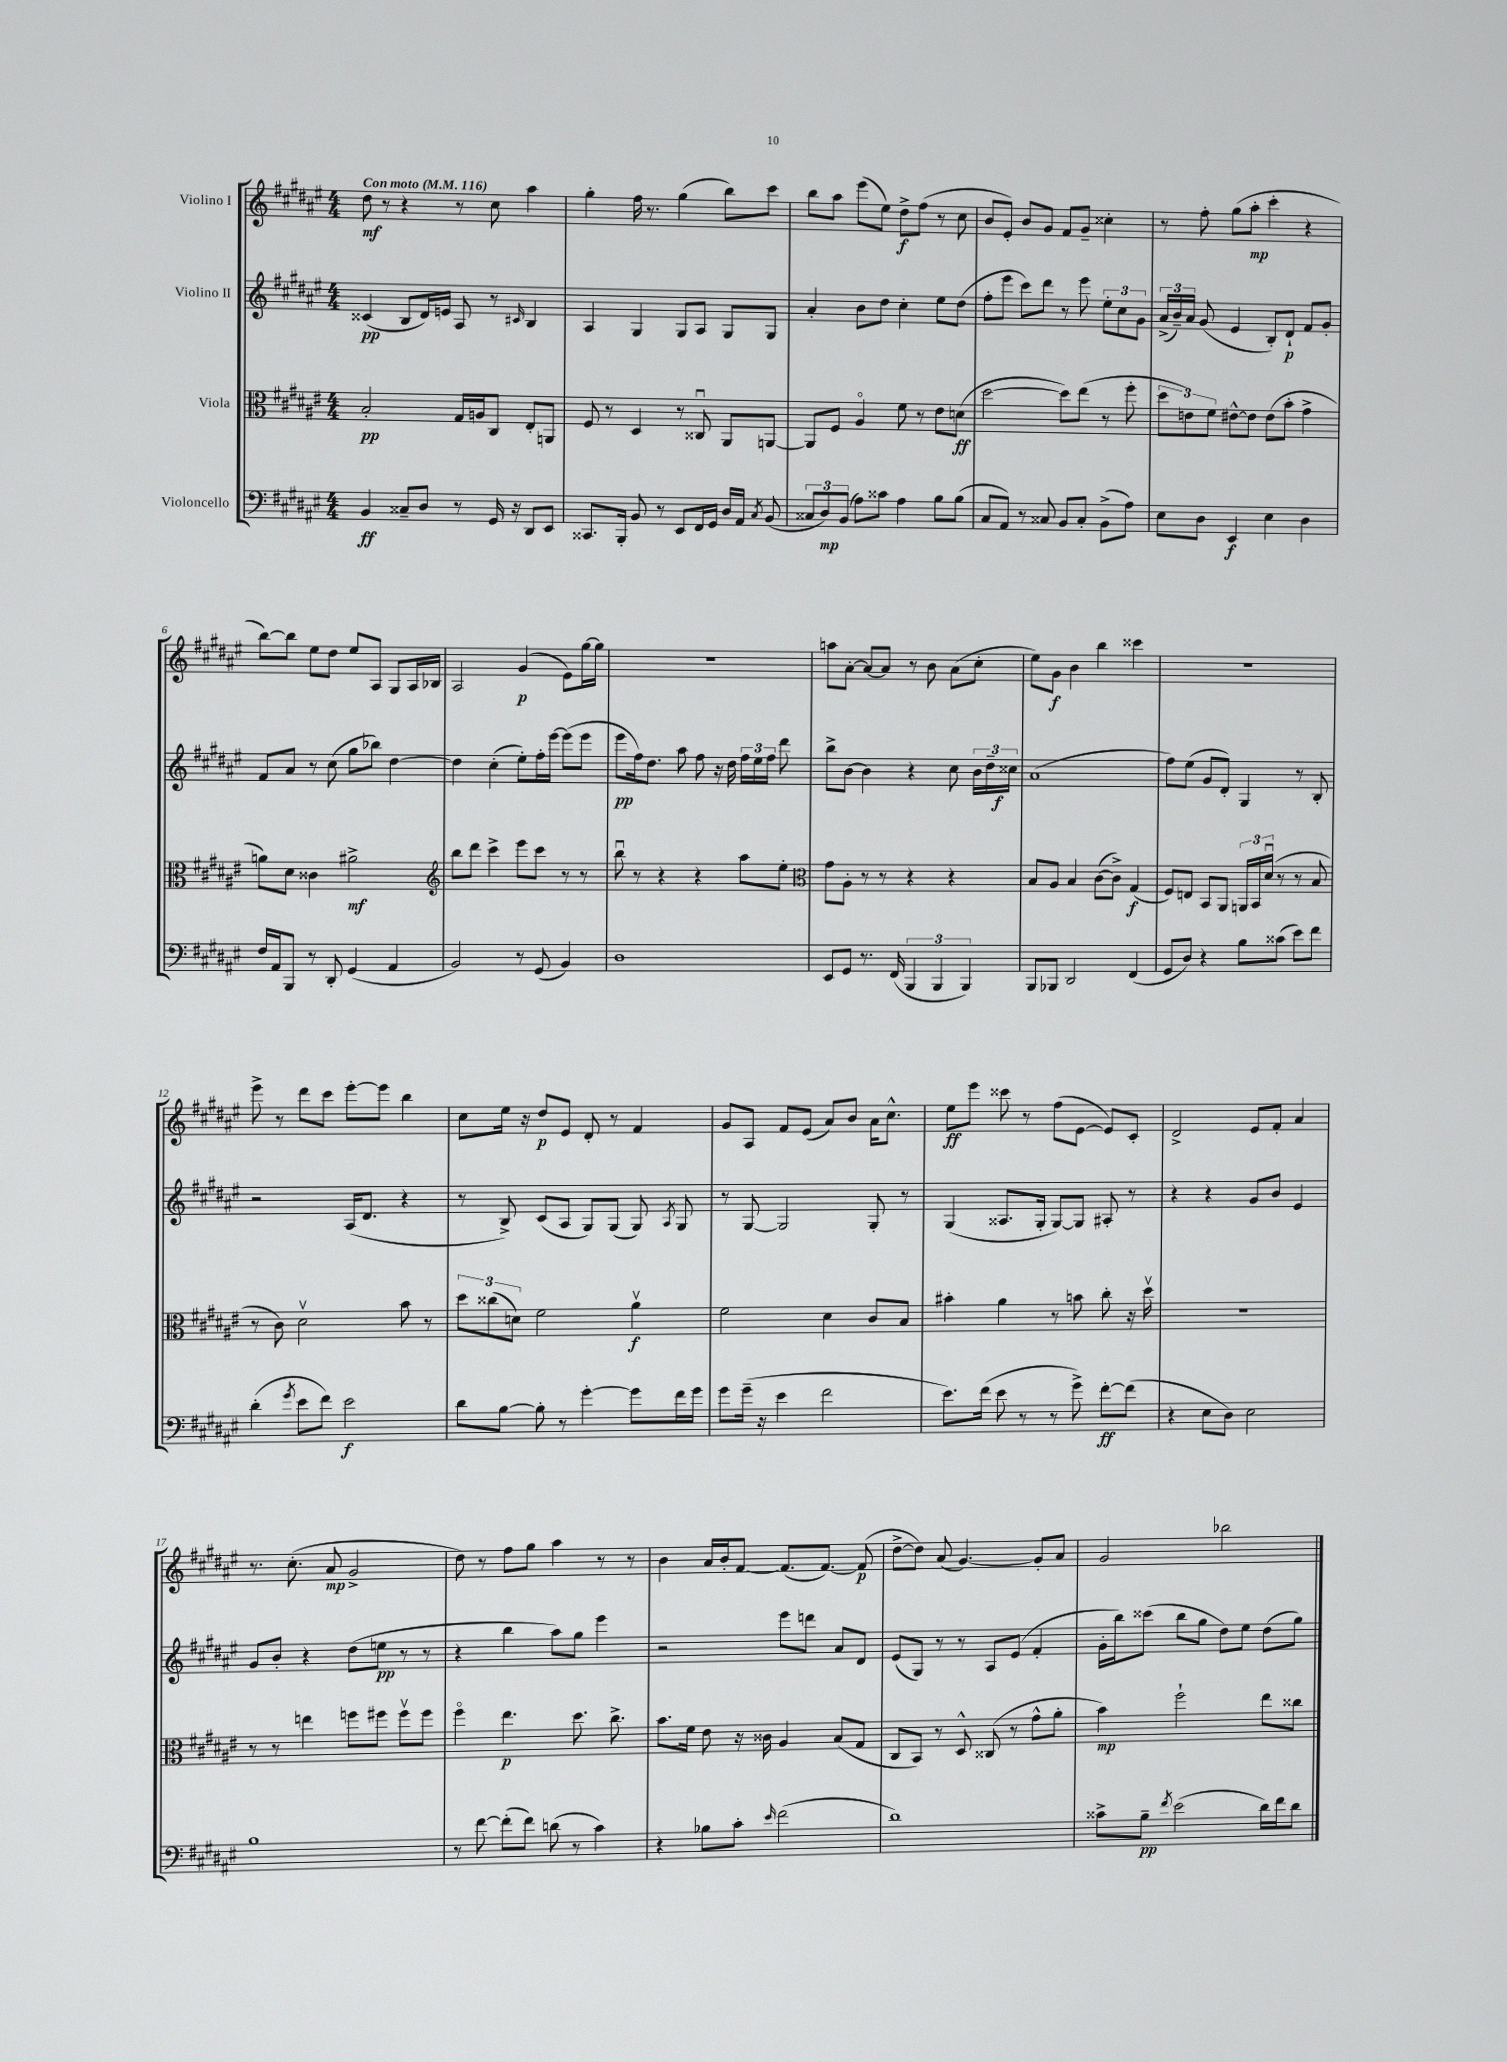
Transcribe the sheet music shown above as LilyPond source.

<<
\new StaffGroup <<
\new Staff = "s0" \with { instrumentName = "Violino I" } {
    \clef treble \key fis \major \numericTimeSignature \time 4/4 \tempo "Con moto" 4 = 116
    \autoBeamOff dis''8\mf r8 r4 r8 cis''8 ais''4 |
    gis''4-. fis''16 r8. gis''4( b''8[) cis'''8] |
    b''8[ ais''8] eis'''8[( eis''8]) dis''8[->\f fis''8]( r8 cis''8 |
    b'8[ eis'8]-.) b'8[ gis'8] fis'8[ gis'8]-- cisis''4-. |
    r8 fis''8-. gis''8[( ais''8]-.\mp cis'''4-. r4 |
    b''8[~) b''8] eis''8[ dis''8] eis''8[ ais8] gis8[ ais16 bes16] |
    ais2 gis'4\p( eis'8[) gis''16~ gis''16] |
    R1 |
    a''8[ ais'8]~-. ais'8[~ ais'8] r8 b'8 ais'8[( cis''8]-. |
    eis''8[) gis'8]\f b'4 b''4 cisis'''4 |
    R1 |
    eis'''8-> r8 dis'''8[ cis'''8] eis'''8[~-. eis'''8] b''4 |
    cis''8[ eis''16] r16 dis''8[\p eis'8] dis'8-. r8 fis'4 |
    gis'8[ ais8] fis'8[ eis'8]( ais'8[) b'8] ais'16[ cis''8.]-^ |
    eis''8[\ff eis'''8] cisis'''8 r8 fis''8[( eis'8]~ eis'8[) cis'8]-. |
    dis'2-> eis'8[ fis'8]-. ais'4 |
    r8. cis''8.-.( ais'8\mp gis'2-> |
    dis''8) r8 fis''8[ gis''8] ais''4 r8 r8 |
    b'4 ais'16[ b'16-. fis'8]~ fis'8.[( fis'8.]~) fis'8\p( |
    dis''8[~-> dis''8]) ais'8( gis'4.~) gis'8[-. ais'8] |
    gis'2 bes''2 \bar "|." |
}
\new Staff = "s1" \with { instrumentName = "Violino II" } {
    \clef treble \key fis \major \numericTimeSignature \time 4/4
    \autoBeamOff cisis'4\pp( b8[ dis'16) e'16] ais8 r8 \grace { cis'16 } b4 |
    ais4 gis4 gis8[ ais8] gis8[ gis8] |
    ais'4-. b'8[ dis''8] cis''4-. eis''8[ dis''8]( |
    fis''8[-. eis'''8] cis'''8[) dis'''8] r8 eis'''8 \tuplet 3/2 { eis''8[-. cis''8 gis'8] } |
    \tuplet 3/2 { ais'16[->( b'16--) ais'16] } gis'8( eis'4 b8[-.) dis'8]-!\p fis'8[ gis'8]-. |
    fis'8[ ais'8] r8 cis''8( gis''8[ bes''8]) dis''4~ |
    dis''4 cis''4-.( eis''8[-.) fis''16-. eis'''16]~ eis'''8[( eis'''8] |
    eis'''8[\pp fis''16) dis''8.] ais''8 fis''8 r16 dis''16 \tuplet 3/2 { fis''16[ eis''16 fis''16] } dis'''8 |
    b''8[-> b'8]~ b'4 r4 cis''8 \tuplet 3/2 { b'16[ dis''16-- cisis''16]\f } |
    ais'1( |
    fis''8[) eis''8]( gis'8[ dis'8]-.) gis4 r8 b8-. |
    r2 ais16[( dis'8.] r4 |
    r8 b8->) cis'8[( ais8] gis8[) gis8]( gis8) \acciaccatura { ais8 } gis8 |
    r8 gis8~ gis2 gis8-. r8 |
    gis4( aisis8.[ gis16]-. gis8[~) gis8] ais8-. r8 |
    r4 r4 gis'8[ b'8] eis'4 |
    gis'8[ b'8]-. r4 dis''8[( e''8]\pp r8 r8 |
    r4 b''4 ais''8[) gis''8] eis'''4 |
    r2 eis'''8[ d'''8] ais'8[ dis'8] |
    eis'8[( gis8]) r8 r8 ais8[ eis'8]( fis'4-. |
    gis'16[-. b''16) cisis'''8]( b''8[ gis''8] dis''8[) eis''8] dis''8[( gis''8]) \bar "|." |
}
\new Staff = "s2" \with { instrumentName = "Viola" } {
    \clef alto \key fis \major \numericTimeSignature \time 4/4
    \autoBeamOff b2-.\pp gis16[ a16 cis8] eis8[-. a,8] |
    fis8 r8 dis4 r8 cisis8\downbow ais,8[ a,8]~ |
    a,8[ fis8] ais4\flageolet fis'8 r8 eis'8[ d'8]\ff( |
    dis''2~ dis''8[) eis''8]( r8 fis''8-. |
    \tuplet 3/2 { dis''8[ e'8) fis'8] } eis'8[~-^ eis'8] eis'8[( b'8]-. gis'4-> |
    a'8[) dis'8] cisis'4 ais'2->\mf |
    \clef treble b''8[ dis'''8] cis'''4-> eis'''8[ cis'''8] r8 r8 |
    b''8\downbow r8 r4 r4 ais''8[ eis''8]-. |
    \clef alto gis'8[ ais8]-. r8 r8 r4 r4 |
    b8[ ais8] b4 cis'8[~( cis'8]->) gis4\f( |
    fis8[) e8] b,8[ ais,8] \tuplet 3/2 { a,16[ b,16 dis'16]\downbow( } r8 r8 b8 |
    r8 cis'8) dis'2\upbow b'8 r8 |
    \tuplet 3/2 { dis''8[ cisis''8( d'8]) } fis'2 ais'4\upbow\f |
    fis'2 dis'4 cis'8[ b8] |
    bis'4-. ais'4 r8 b'8 cis''8-. r16 dis''16\upbow |
    R1 |
    r8 r8 e''4 f''8[ fis''8] fis''8[\upbow fis''8] |
    fis''4\flageolet eis''4.\p dis''8. cis''8.-> |
    b'8.[ fis'16] eis'8 r16 cisis'16 ais4 b8[( gis8] |
    cis8[ b,8]) r8 dis8-^ cisis8( r8 gis'8[-^ ais'8]-. |
    b'4\mp) fis''2-! eis''8[ cisis''8] \bar "|." |
}
\new Staff = "s3" \with { instrumentName = "Violoncello" } {
    \clef bass \key fis \major \numericTimeSignature \time 4/4
    \autoBeamOff b,4\ff cisis8[-- dis8] r8 gis,16 r16 dis,8[ eis,8] |
    cisis,8.[ b,,16]-. b,8 r8 eis,8[ fis,16 gis,16] dis16[ ais,16] \acciaccatura { cis8 } b,8( |
    \tuplet 3/2 { cisis8[ dis8\mp) b,8]( } ais8[) cisis'8] ais4 b8[ b8]( |
    cis8[ ais,8]) r8 cisis8 b,8[ cisis8]-. b,8[->( ais8]) |
    eis8[ dis8] eis,4\f eis4 dis4 |
    fis16[ ais,16 b,,8] r8 dis,8-. gis,4( ais,4 |
    b,2) r8 gis,8( b,4) |
    dis1 |
    eis,8[ gis,8] r8. fis,16( \tuplet 3/2 { b,,4 b,,4 b,,4) } |
    b,,8[ bes,,8] dis,2 fis,4( |
    gis,8[ dis8]) r4 b8[ cisis'8]( eis'8[) fis'8] |
    dis'4-.( \acciaccatura { gis'8 } eis'8[ fis'8]) eis'2\f |
    dis'8[ b8]~ b8-. r8 gis'4~-. gis'8[ fis'16 gis'16] |
    gis'8[ gis'16]--( r16 eis'4 fis'2 |
    eis'8.[) fis'16]( eis'8 r8 r8 gis'8->) fis'8[~-.\ff fis'8]( |
    r4 eis8[ dis8]) eis2 |
    b1 |
    r8 fis'8~ fis'8[-.( fis'8]) d'8( r8 cis'4) |
    r4 bes8[ cis'8]-. \grace { eis'16 } fis'2( |
    dis'1) |
    cisis'8[-> b8]--\pp \acciaccatura { fis'8 } eis'2( dis'16[) fis'16 dis'8] \bar "|." |
}
>>
>>
